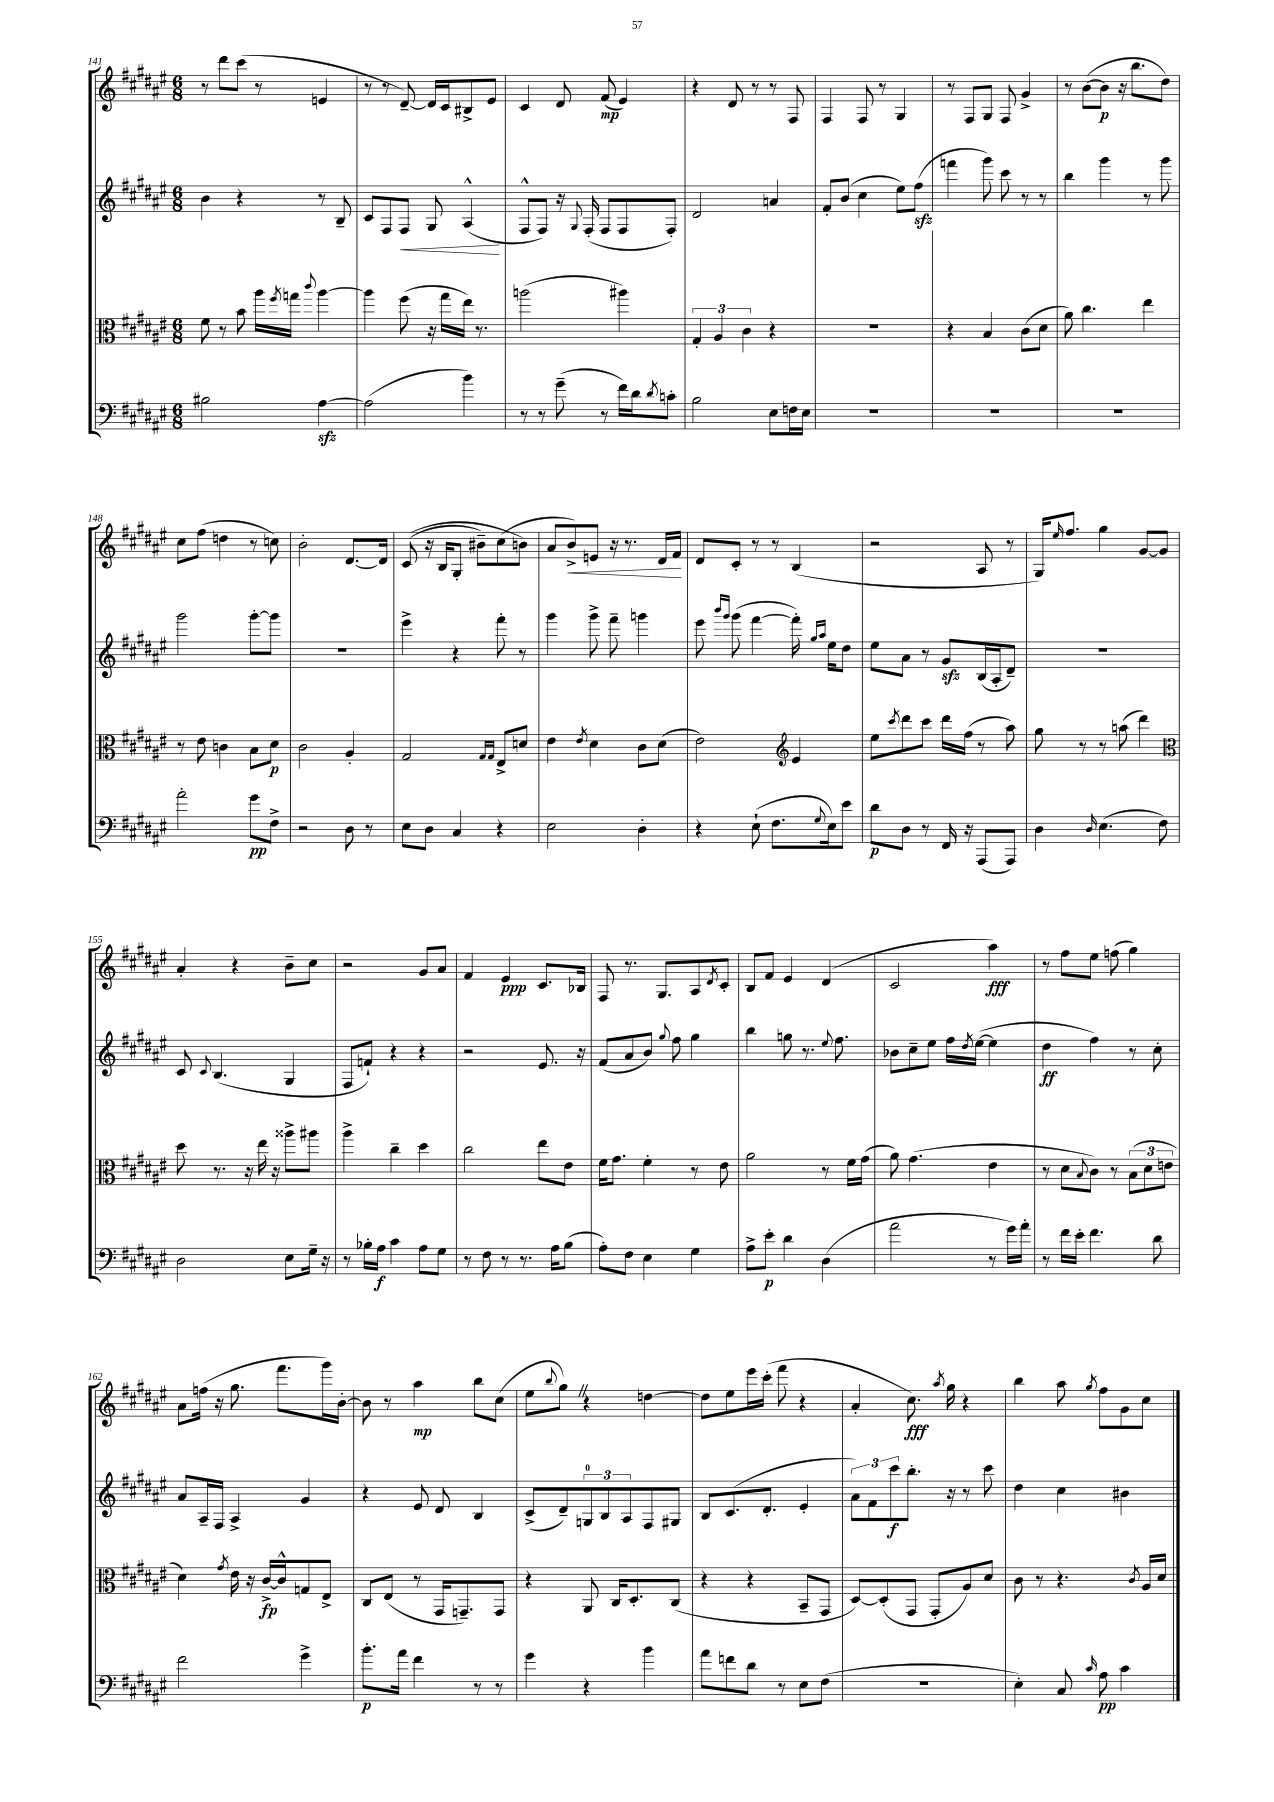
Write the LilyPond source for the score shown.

<<
\new StaffGroup <<
\new Staff = "s0" {
    \clef treble \key fis \major \numericTimeSignature \time 6/8
    r8 dis'''8 cis'''8( r8 e'4 |
    r8 r8 dis'8~--) dis'16 cis'16 bis8-> eis'8 |
    cis'4 dis'8 fis'8\mp( eis'4) |
    r4 dis'8 r8 r8 fis8 |
    fis4 fis8 r8 gis4 |
    r8 fis8 gis8 fis8 gis'4-> |
    r8 b'8~( b'8\p r16 b''8. dis''8) |
    cis''8 fis''8( d''4 r8 c''8) |
    b'2-. dis'8.~ dis'16 |
    cis'8(\( r16 b16 gis8-. bis'8--) cis''8( b'8\) |
    ais'8 b'8->\<) e'8 r16 r8. dis'16 fis'16\! |
    dis'8 cis'8-. r8 r8 b4( |
    r2 ais8 r8 |
    gis16) \grace { eis''16 } fis''8. gis''4 gis'8~ gis'8 |
    ais'4-. r4 b'8-- cis''8 |
    r2 gis'8 ais'8 |
    fis'4 eis'4\ppp cis'8. bes16 |
    fis8 r8. gis8. ais8 \acciaccatura { dis'8 } cis'8-. |
    b8 fis'8 eis'4 dis'4( |
    cis'2 ais''4\fff) |
    r8 fis''8 eis''8 f''8( gis''4) |
    ais'8 f''16( r16 gis''8. fis'''8. gis'''16) b'16~-. |
    b'8 r8 ais''4\mp b''8 cis''8( |
    eis''8 \appoggiatura { b''8 } gis''8) \once \override BreathingSign.text = \markup { \musicglyph "scripts.caesura.straight" } \breathe r4 d''4~ |
    d''8 eis''8 eis'''16 cis'''16-.( fis'''8 r4 |
    ais'4-. cis''8.\fff) \acciaccatura { ais''8 } gis''16 r4 |
    b''4 ais''8 \acciaccatura { gis''8 } fis''8 gis'8 cis''8 \bar "|." |
}
\new Staff = "s1" {
    \clef treble \key fis \major \numericTimeSignature \time 6/8
    b'4 r4 r8 b8-- |
    cis'8 fis8 fis8\< gis8 ais4-^\!( |
    fis8-^ fis8) r16 \appoggiatura { gis8 } fis16-.( fis8 fis8 fis8-.) |
    dis'2 a'4 |
    fis'8-. b'8( cis''4 eis''8) fis''8\sfz( |
    f'''4 gis'''8) cis'''8 r8 r8 |
    b''4 gis'''4 r8 gis'''8 |
    gis'''2 gis'''8~-. gis'''8 |
    R2. |
    eis'''4-> r4 fis'''8-. r8 |
    gis'''4 gis'''8-> fis'''8-- g'''4 |
    eis'''8 \grace { b'''16 gis'''16 } gis'''8( fis'''4~ fis'''16-.) \grace { gis''16 ais''16 } eis''16 dis''8 |
    eis''8 ais'8 r8 gis'8\sfz b16( ais16-. dis'8--) |
    R2. |
    cis'8 \appoggiatura { cis'8 } b4.( gis4 |
    fis8 f'8-!) r4 r4 |
    r2 eis'8. r16 |
    fis'8( ais'8 b'8) \appoggiatura { gis''8 } fis''8 gis''4 |
    b''4 g''8 r8. \appoggiatura { eis''8 } fis''8. |
    bes'8 cis''8-- eis''8 fis''16 \acciaccatura { dis''8 } eis''16~( eis''4 |
    dis''4\ff fis''4) r8 cis''8-. |
    ais'8 ais16-- fis16 ais4-> gis'4 |
    r4 eis'8 dis'8 b4 |
    cis'8->( dis'8--) \tuplet 3/2 { g8-0 b8 ais8 } fis8 gis8 |
    b8 cis'8.( dis'8.-. eis'4-. |
    \tuplet 3/2 { ais'8) fis'8 cis'''8\f } b''8.-. r16 r8 cis'''8 |
    dis''4 cis''4 bis'4 \bar "|." |
}
\new Staff = "s2" {
    \clef alto \key fis \major \numericTimeSignature \time 6/8
    fis'8 r8 b'8 ais''16 \acciaccatura { fis''8 } g''16 \appoggiatura { cis'''8 } ais''4~ |
    ais''4 fis''8( r16 gis''16 eis''16) r8. |
    a''2( ais''4) |
    \tuplet 3/2 { gis4-. ais4 cis'4 } r4 |
    R2. |
    r4 b4 cis'8( dis'8 |
    ais'8) cis''4. eis''4 |
    r8 eis'8 c'4 b8 dis'8\p |
    cis'2 ais4-. |
    gis2 \grace { gis16 gis16 } eis8-> d'8 |
    eis'4 \acciaccatura { eis'8 } dis'4 cis'8 dis'8( |
    eis'2) \clef treble eis'4 |
    eis''8 \acciaccatura { cis'''8 } dis'''8 cis'''8 dis'''16 fis''16( r8 ais''8) |
    gis''8 r8 r8 a''8( dis'''4) |
    \clef alto dis''8 r8. r16 eis''16 r16 aisis''8-> ais''8 |
    ais''4-> cis''4-- dis''4 |
    cis''2 eis''8 eis'8 |
    fis'16 gis'8. fis'4-. r8 eis'8 |
    ais'2 r8 fis'16 gis'16( |
    ais'8) gis'4.( eis'4 |
    r8 dis'8 \appoggiatura { b8 } cis'8) r8 \tuplet 3/2 { b8( dis'8 e'8 } |
    dis'4) \acciaccatura { gis'8 } eis'16 r16 cis'16~->\fp cis'16-^ g8 eis8-> |
    cis8 eis8( r8 gis,16 g,8.--) g,8 |
    r4 ais,8 cis16 dis8.-. cis8( |
    r4 r4 b,8-- gis,8 |
    dis8~) dis8-.( gis,8 gis,8-. ais8) dis'8 |
    cis'8 r8 r4. \acciaccatura { cis'8 } ais16 dis'16 \bar "|." |
}
\new Staff = "s3" {
    \clef bass \key fis \major \numericTimeSignature \time 6/8
    bis2 ais4~\sfz |
    ais2( b'4) |
    r8 r8 gis'8--( r8 fis'16) dis'16 \acciaccatura { dis'8 } c'8-. |
    b2 eis8 f16 eis16 |
    R2. |
    R2. |
    R2. |
    ais'2-. gis'8\pp fis8-> |
    r2 dis8 r8 |
    eis8 dis8 cis4 r4 |
    eis2 dis4-. |
    r4 eis8-!( fis8. \appoggiatura { gis8 } eis16) eis'8 |
    dis'8\p dis8 r8 fis,16 r16 ais,,8( ais,,8) |
    dis4 \grace { dis16 } eis4.( fis8) |
    dis2 eis8 gis16-- r16 |
    r8 bes16-. ais16\f cis'4 ais8 gis8 |
    r8 fis8 r8 r8. ais16 b8( |
    ais8-.) fis8 eis4 gis4 |
    ais8-> eis'8-.\p dis'4 dis4( |
    ais'2 r8 gis'16) ais'16-. |
    r8 fis'16 eis'16-. fis'4. dis'8 |
    fis'2 gis'4-> |
    b'8.-.\p ais'16 fis'4 r8 r8 |
    gis'4 r4 b'4 |
    ais'8 f'8 dis'8 r8 eis8 fis8( |
    R2. |
    eis4-.) cis8 \grace { cis'16 } ais8\pp cis'4 \bar "|." |
}
>>
>>
\layout { \context { \Score currentBarNumber = #141 } }
